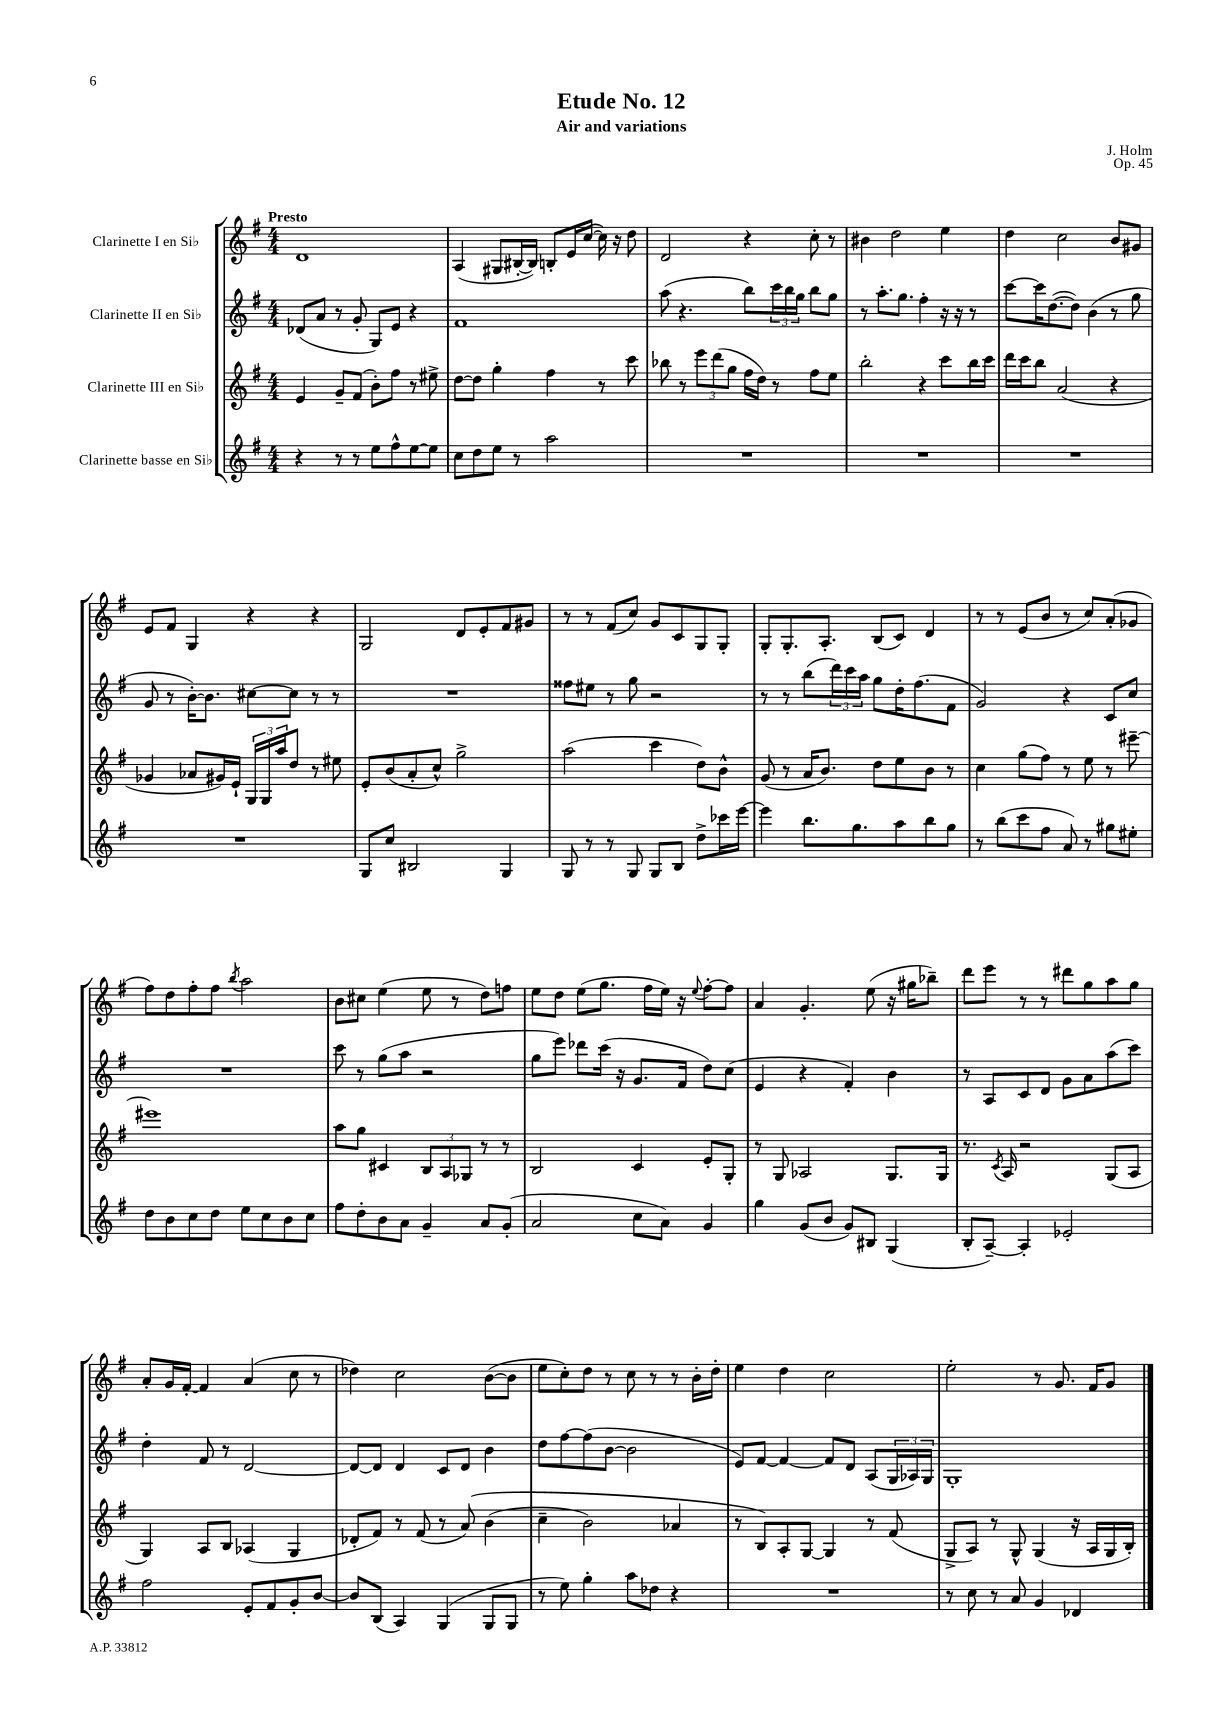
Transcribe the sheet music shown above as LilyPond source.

\header { title = "Etude No. 12" composer = "J. Holm" subtitle = "Air and variations" opus = "Op. 45" }
<<
\new StaffGroup <<
\new Staff = "s0" \with { instrumentName = "Clarinette I en Sib" } {
    \clef treble \key g \major \numericTimeSignature \time 4/4 \tempo "Presto"
    d'1 |
    a4( gis8 bis16~-. bis16) b8-. e'16 c''16~( c''16) r16 d''8 |
    d'2 r4 c''8-. r8 |
    bis'4 d''2 e''4 |
    d''4 c''2 b'8 gis'8 |
    e'8 fis'8 g4 r4 r4 |
    g2 d'8 e'8-. fis'8 gis'8 |
    r8 r8 fis'8( c''8) g'8 c'8 g8 g8-. |
    g8-. g8.-. a8.-. b8( c'8) d'4 |
    r8 r8 e'8( b'8 r8 c''8) a'8-.( ges'8 |
    fis''8) d''8 fis''8-. fis''8 \acciaccatura { b''8 } a''2 |
    b'8 cis''8 e''4( e''8 r8 d''8) f''8 |
    e''8 d''8 e''8( g''8. fis''16 e''16) r16 \appoggiatura { e''8 } fis''8~-. fis''8 |
    a'4 g'4.-. e''8( r16 gis''16 bes''8--) |
    d'''8 e'''8 r8 r8 dis'''8 g''8 a''8 g''8 |
    a'8-. g'16 fis'16~-. fis'4 a'4( c''8 r8 |
    des''4) c''2 b'8~( b'8 |
    e''8 c''8-.) d''8 r8 c''8 r8 r8 b'16-. d''16-. |
    e''4 d''4 c''2 |
    e''2-. r8 g'8. fis'16 g'8 \bar "|." |
}
\new Staff = "s1" \with { instrumentName = "Clarinette II en Sib" } {
    \clef treble \key g \major \numericTimeSignature \time 4/4
    des'8( a'8 r8 g'8-. g8) e'8 r4 |
    fis'1 |
    a''8( r4. b''8) \tuplet 3/2 { c'''16 b''16 g''16 } b''8 g''8 |
    r8 a''8.-. g''8. fis''4-. r16 r16 r8 |
    c'''8~ c'''16 d''8.~( d''8) b'4( r8 g''8 |
    g'8 r8 b'16~-.) b'8. cis''8~ cis''8 r8 r8 |
    R1 |
    fisis''8 eis''8 r8 g''8 r2 |
    r8 r8 b''8( \tuplet 3/2 { d'''16) c'''16 a''16 } g''8 d''16-. fis''8.( fis'8 |
    g'2) r4 c'8 c''8 |
    R1 |
    c'''8 r8 g''8( a''8 r2 |
    g''8 e'''8) des'''8 c'''16( r16 g'8. fis'16 d''8) c''8( |
    e'4 r4 fis'4-.) b'4 |
    r8 a8 c'8 d'8 g'8 a'8 a''8( c'''8) |
    d''4-. fis'8 r8 d'2~ |
    d'8~ d'8 d'4 c'8 d'8 b'4 |
    d''8 fis''8~ fis''8( b'8~ b'2 |
    e'8) fis'8~ fis'4~ fis'8 d'8 a8( \tuplet 3/2 { g16 aes16) g16 } |
    g1-. \bar "|." |
}
\new Staff = "s2" \with { instrumentName = "Clarinette III en Sib" } {
    \clef treble \key g \major \numericTimeSignature \time 4/4
    e'4 g'8-- fis'8( b'8-.) fis''8 r8 eis''8-> |
    d''8~ d''8 g''4-. fis''4 r8 c'''8 |
    bes''8 r8 \tuplet 3/2 { e'''8 d'''8( g''8 } fis''16 d''16) r8 fis''8 e''8 |
    b''2-. r4 c'''8 b''16 c'''16 |
    d'''16 c'''16 b''8 a'2( r4 |
    ges'4 aes'8 gis'16) e'16-! \tuplet 3/2 { g16 g16 a''16 } d''8 r8 eis''8 |
    e'8-. b'8( a'8-. c''8-^) g''2-> |
    a''2( c'''4 d''8) b'8-^ |
    g'8( r8 a'16 b'8.) d''8 e''8 b'8 r8 |
    c''4 g''8( fis''8) r8 e''8 r8 eis'''8~-- |
    eis'''1 |
    a''8 g''8 cis'4 \tuplet 3/2 { b8 a8 ges8 } r8 r8 |
    b2 c'4 e'8-. g8-. |
    r8 g8 aes2 g8. g16 |
    r8. \acciaccatura { c'8 } a16 r2 g8( a8 |
    g4) a8 b8 aes4( g4 |
    des'8-. fis'8) r8 fis'8( r8 a'8)\( b'4( |
    c''4-- b'2) aes'4 |
    r8 b8\) a8-. g8~ g4 r8 fis'8( |
    g8-> a8) r8 g8-^ g4( r16 a16 g16 b16-.) \bar "|." |
}
\new Staff = "s3" \with { instrumentName = "Clarinette basse en Sib" } {
    \clef treble \key g \major \numericTimeSignature \time 4/4
    r4 r8 r8 e''8 fis''8-^ e''8~ e''8 |
    c''8 d''8 e''8 r8 a''2 |
    R1 |
    R1 |
    R1 |
    R1 |
    g8 c''8 bis2 g4 |
    g8 r8 r8 g8 g8 b8 d''8-> ces'''16 e'''16~ |
    e'''4 b''8. g''8. a''8 b''8 g''8 |
    r8 b''8( c'''8 fis''8 a'8) r8 gis''8 eis''8-. |
    d''8 b'8 c''8 d''8 e''8 c''8 b'8 c''8 |
    fis''8 d''8-. b'8 a'8 g'4-- a'8 g'8-.( |
    a'2 c''8 a'8) g'4 |
    g''4 g'8( b'8 g'8) bis8 g4( |
    b8-. a8~--) a4-. ees'2-. |
    fis''2 e'8-. fis'8 g'8-. b'8~ |
    b'8 b8( a4) g4( g8 g8 |
    r8 e''8) g''4-. a''8 des''8 r4 |
    R1 |
    r8 c''8 r8 a'8 g'4 des'4 \bar "|." |
}
>>
>>
\layout { \context { \Score \remove "Bar_number_engraver" } }
